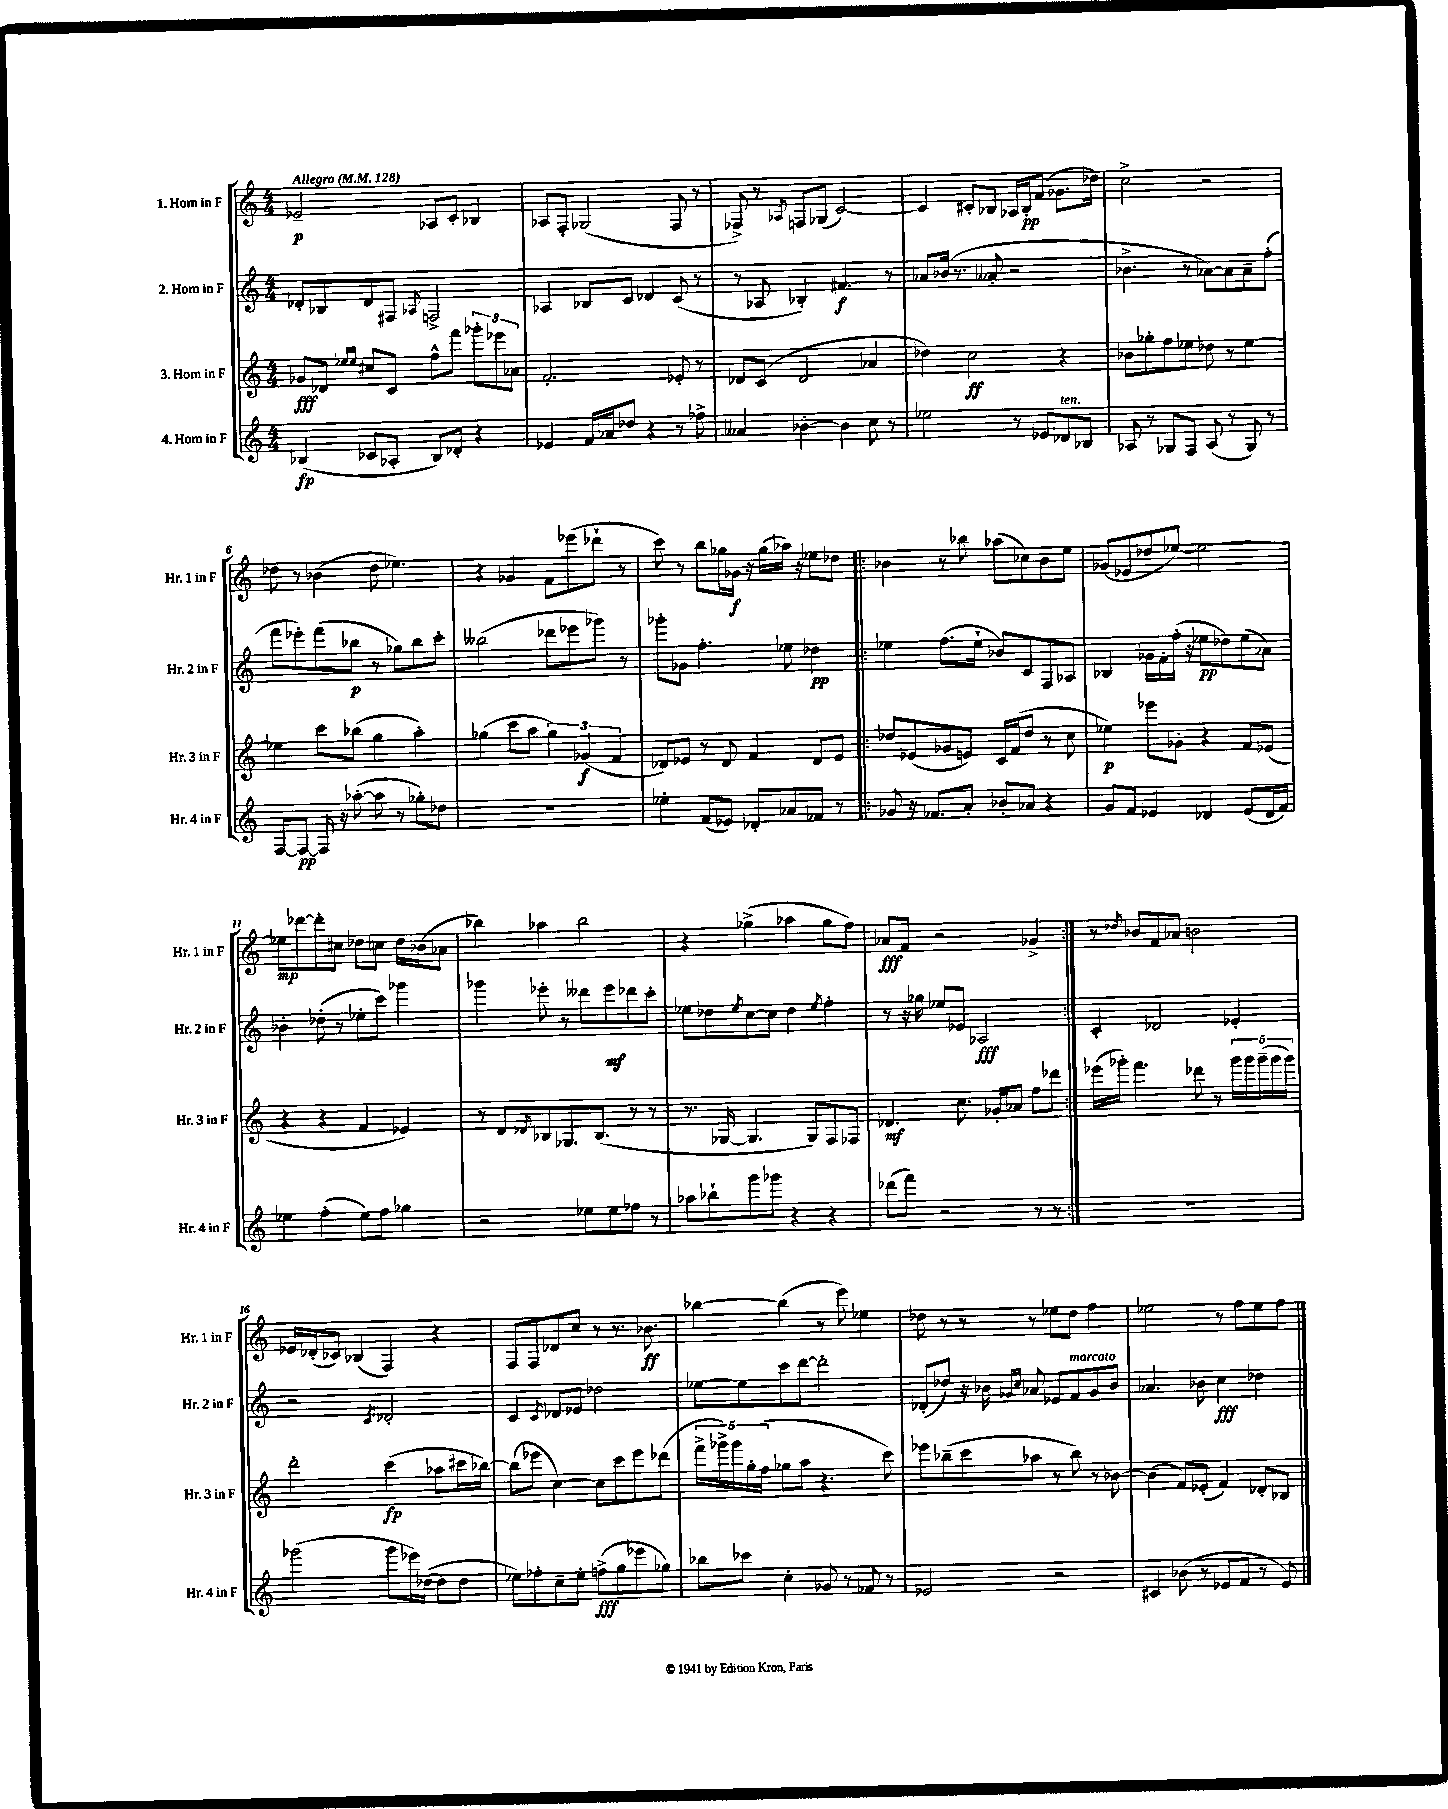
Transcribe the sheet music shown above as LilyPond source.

<<
\new StaffGroup <<
\new Staff = "s0" \with { instrumentName = "1. Horn in F" shortInstrumentName = "Hr. 1 in F" } {
    \clef treble \key c \major \numericTimeSignature \time 4/4 \tempo "Allegro" 4 = 128
    ees'2--\p aes8 c'8-. bes4 |
    aes8 f8-. ges2( f8 r8 |
    fes8->) r8 \acciaccatura { aes8 } f8 ges8( c'2~) |
    c'4 cis'8-. bes8 aes16 bes16-.\pp f'8( ges'8. des''16) |
    c''2-> r2 |
    des''8 r8 bes'4( des''8 ees''4.) |
    r4 ges'4 f'8 ees'''8( des'''8-! r8 |
    c'''8) r8 b''8 ges''16 ges'16\f r16 ges''16( aes''16) r16 ees''8 des''8 |
    \repeat volta 2 { bes'4 r8 bes''8 aes''8( ces''8) bes'8 e''8 |
    ges'8( ees'8 des''8 ees''8~) ees''2~ |
    ees''8\mp des'''8~ des'''8-. cis''8 des''8 c''8 des''16 bes'16( aes'8 |
    bes''4) aes''4 bes''2 |
    r4 ges''4->( aes''4 ges''8 f''8) |
    aes'8\fff f'8 r2 ges'4-> | }
    r8 \acciaccatura { des''8 } bes'8 f'8 aes'8 b'2 |
    ees'16 des'16-.( ces'8) bes4( f4) r4 |
    f8 f8 des'8 c''8 r8 r8. bes'8.\ff |
    bes''4~ bes''4( r8 e'''8) ees''4 |
    des''8 r8 r8 r8 ees''8 des''8 f''4 |
    ees''2 r8 f''8 ees''8 f''8 \bar "|." |
}
\new Staff = "s1" \with { instrumentName = "2. Horn in F" shortInstrumentName = "Hr. 2 in F" } {
    \clef treble \key c \major \numericTimeSignature \time 4/4
    des'8-. bes8 des'8 fis8 \appoggiatura { aes8 } f2-> |
    aes4 bes8 c'8 des'4 c'8( r8 |
    r8 aes8 bes4-.) fis'4.\f r8 |
    aes'8 bes'16( r8. aeses'8-. r2 |
    bes'4.-> r8 aes'8~) aes'8 aes'8-- f''8-.( |
    f'''8 ees'''8-.) f'''8( bes''8\p r8 ges''8) bes''8 c'''8-. |
    beses''2( des'''8 ees'''8 ges'''8) r8 |
    ges'''8-. ges'8 f''4.-. ees''8 des''4\pp |
    \repeat volta 2 { ees''4 f''8.( ees''16-! bes'8) c'8 f8 aes8 |
    bes4 ges'16 f'16-. f''16-.( r16 ees''8\pp des''8) ees''8( aes'8) |
    bes'4-. des''8-.( r8 ees''8-. c'''8) ges'''4 |
    ges'''4 ees'''8-. r8 deses'''8 ees'''8\mf des'''8 c'''8-. |
    ees''8 des''8 \acciaccatura { ees''8 } c''8~ c''8 des''4 \acciaccatura { ees''8 } f''4-. |
    r8 r16 ges''16 ees''8 ees'8 aes2\fff | }
    c'4-. des'2 ees'4-. |
    r2 \acciaccatura { c'8 } des'2-. |
    c'4 \acciaccatura { c'8 } des'8 ees'8 des''2 |
    ees''8~ ees''8 c'''8 d'''8~ d'''2-. |
    des'8-.( des''8) r16 bes'16 \grace { ges'16 c''16 } aes'8 ees'8 f'8^\markup { \italic "marcato" } ges'8 bes'8 |
    aes'4. bes'8 c''4\fff des''4 \bar "|." |
}
\new Staff = "s2" \with { instrumentName = "3. Horn in F" shortInstrumentName = "Hr. 3 in F" } {
    \clef treble \key c \major \numericTimeSignature \time 4/4
    ges'8\fff des'8 \grace { ees''16 ees''16 } cis''8 c'8 f''8-^ f'''8 \tuplet 3/2 { ges'''8-. ees'''8 aes'8 } |
    f'2.-. ees'8-. r8 |
    des'8 c'8( des'2 aes'4 |
    des''4) c''2\ff r4 |
    bes'8 ges''8-. f''8 ees''8 des''8 r8 ees''4~ |
    ees''4 c'''8 bes''8( g''4 a''4-.) |
    ges''4( c'''8 a''8 \tuplet 3/2 { ges''4) ges'4\f( f'4 } |
    des'8) ees'8 r8 des'8 f'4 des'8 ees'8 |
    \repeat volta 2 { des''8 ees'8( ges'8 e'8) c'16 f'16( des''8 r8 c''8 |
    ees''4\p) ees'''8 ges'8-. r4 f'8 ees'8( |
    r4 r4 f'4 ees'4) |
    r8 d'8 \acciaccatura { des'8 } bes8 ges8. bes8.( r8 r8 |
    r8. ges16~ ges4. ges8) f8 fes8 |
    des'4.\mf c''8. ges'16-. aes'8 f''8 des'''8 | }
    ees'''16( ges'''16-.) f'''4. des'''8 r8 \tuplet 5/4 { ges'''16 ges'''16 ges'''16--( ges'''16 ges'''16) } |
    d'''2-. c'''4\fp( aes''8 cis'''16 bes''16~) |
    bes''8( ees'''8 c''4~) c''8 c'''8 ees'''8 des'''8( |
    \tuplet 5/4 { f'''16-> ges'''16->) ges'''16 g''16-. f''16( } ges''8 a''8 r4. c'''8) |
    ees'''8 bes''8--( c'''8 aes''8 r8 bes''8) r8 bes'8~ |
    bes'4( f'8) ees'8-.( f'4) des'8-. bes8 \bar "|." |
}
\new Staff = "s3" \with { instrumentName = "4. Horn in F" shortInstrumentName = "Hr. 4 in F" } {
    \clef treble \key c \major \numericTimeSignature \time 4/4
    bes4\fp( ces'8 aes8-. bes8) des'8-. r4 |
    ees'4 f'16 aes'16 des''8 r4 r8 fes''8-> |
    aeses'4 bes'4~-. bes'4 c''8 r8 |
    ees''2 r8 ees'8 des'8^\markup { \italic "ten." } bes8 |
    aes8 r8 ges8 f8 aes8( r8 ges8) r8 |
    f8~ f8~\pp f16 r16 aes''8~-.( aes''8 r8 ges''8-.) des''8 |
    R1 |
    ees''4-. f'8( ees'8) des'8-. aes'8 fes'8 r8 |
    \repeat volta 2 { ges'8 r16 fes'8. a'8-. bes'8-. aes'8 r4 |
    g'8 f'8 ees'4 des'4 ees'8( des'16 f'16) |
    ees''4 f''4-.( ees''8) f''8 ges''4 |
    r2 ees''8 ees''8 fes''8 r8 |
    aes''8 bes''8-! g'''8 ges'''8 r4 r4 |
    des'''8( f'''8) r2 r8 r8 | }
    R1 |
    ges'''2( ges'''8 ees'''16) des''16~( des''8 des''8 |
    ees''8) fes''8-. c''8-- ees''8-. f''8->\fff( g''8 ees'''8 ges''8) |
    bes''8 ces'''8 c''4-. ges'8 r8 fes'8 r8 |
    ees'2 r2 |
    cis'4 bes'8( r8 ees'8 f'8 r8 ees'8) \bar "|." |
}
>>
>>
